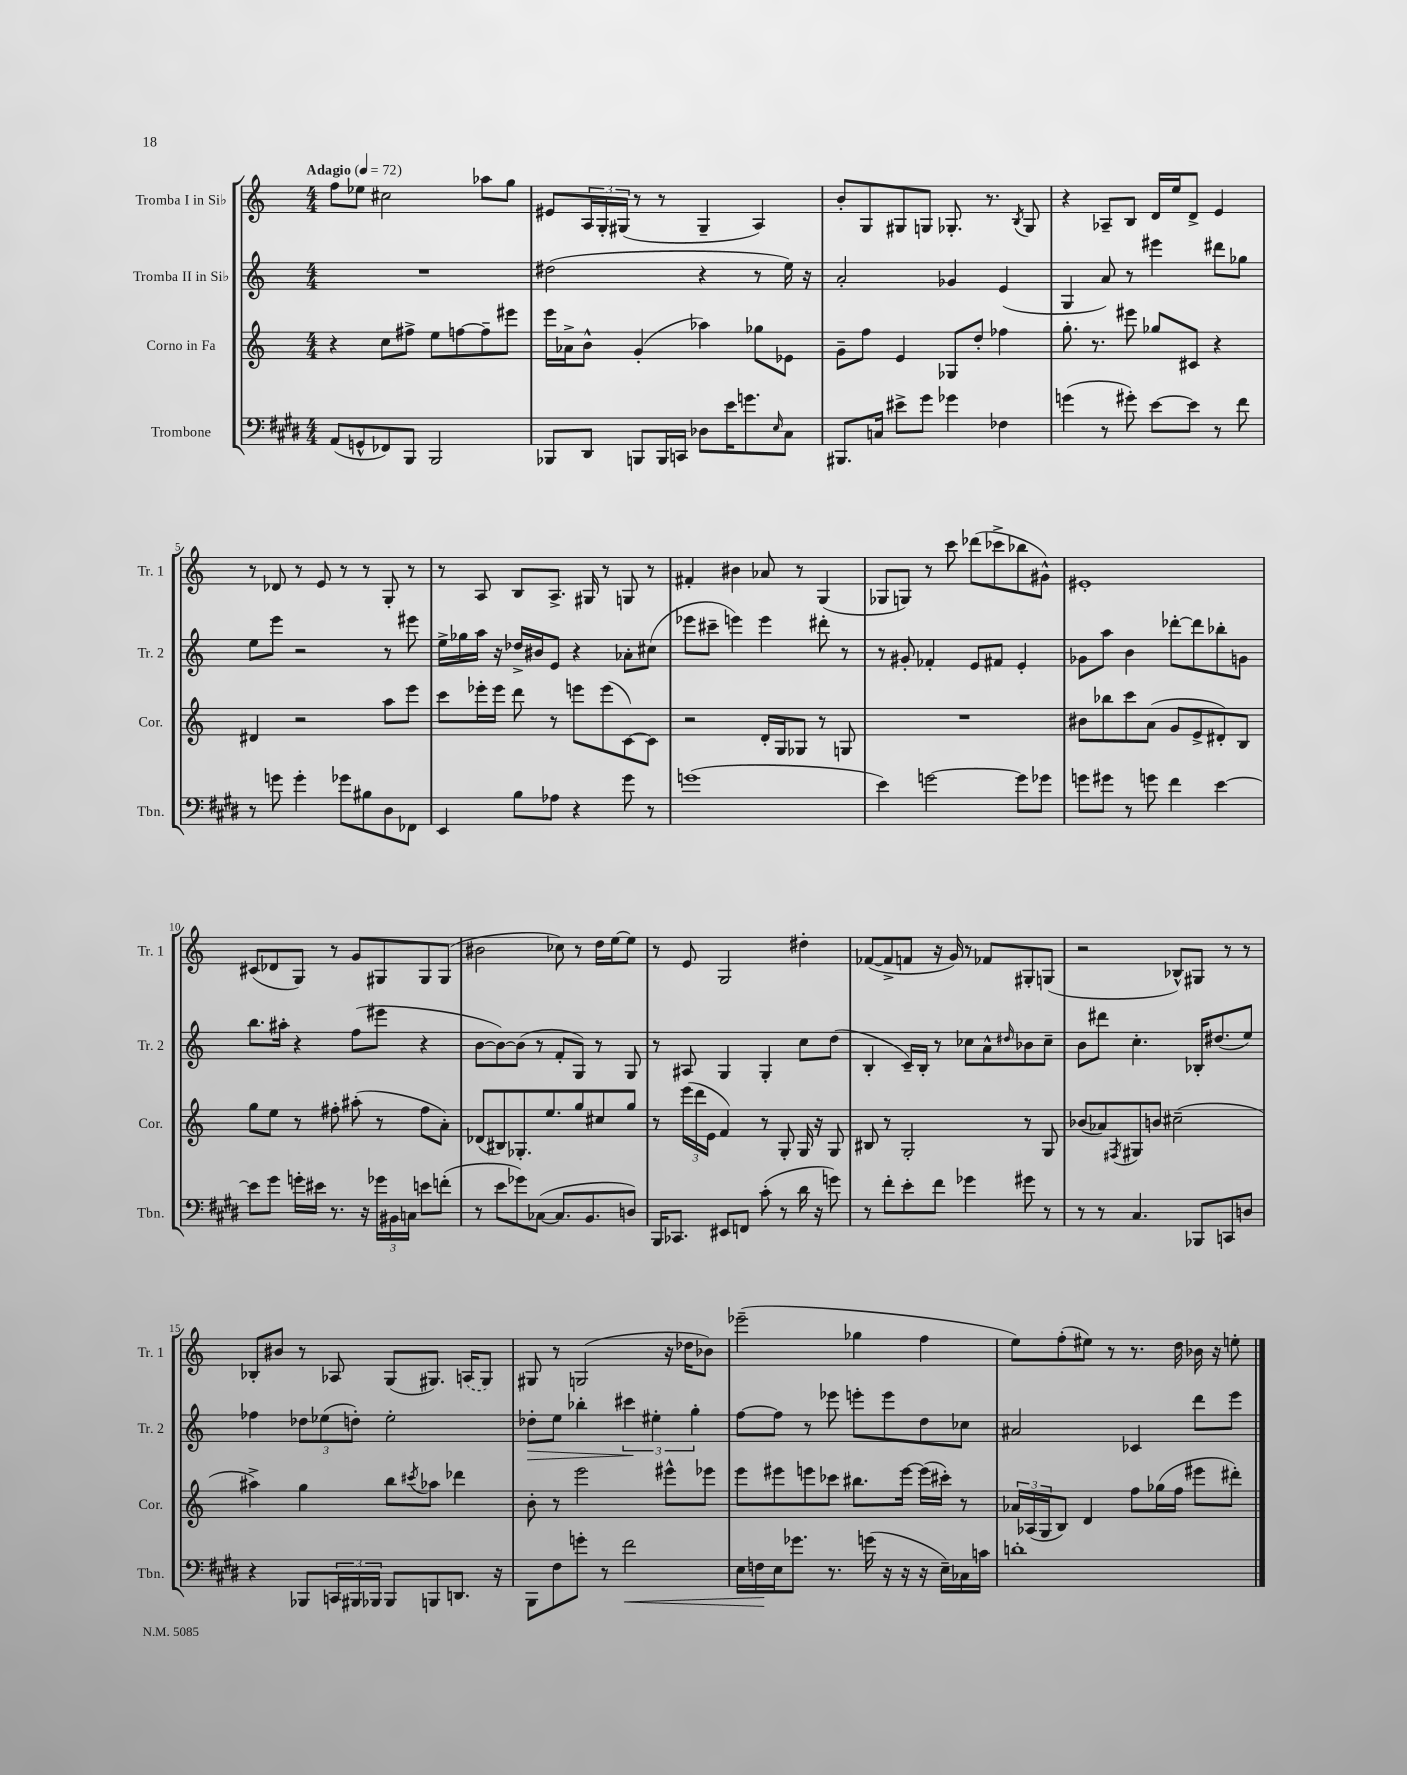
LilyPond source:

<<
\new StaffGroup <<
\new Staff = "s0" \with { instrumentName = "Tromba I in Sib" shortInstrumentName = "Tr. 1" } {
    \clef treble \key c \major \numericTimeSignature \time 4/4 \tempo "Adagio" 4 = 72
    f''8 ees''8 cis''2 aes''8 g''8 |
    eis'8 \tuplet 3/2 { a16 g16-. gis16( } r8 r8 gis4-- a4) |
    b'8-. g8 gis8 g8 ges8.-. r8. \acciaccatura { b8 } ges8 |
    r4 aes8-- b8 d'16 e''16 d'8-> e'4 |
    r8 des'8 r8 e'8 r8 r8 g8-. r8 |
    r8 a8 b8 a8.-> gis16 r8 g8 r8 |
    fis'4-. bis'4 aes'8 r8 g4( |
    ges8 g8) r8 c'''8 des'''8( ces'''8-> bes''8 gis'8-^) |
    eis'1-. |
    cis'8( des'8 g8) r8 g'8 gis8 gis8 gis8( |
    bis'2 ces''8) r8 d''16 e''16~ e''8 |
    r8 e'8 g2 dis''4-. |
    fes'8~( fes'8-> f'8 r16 g'16) r8 fes'8 gis8-. g8( |
    r2 bes8-^) gis8 r8 r8 |
    bes8-. bis'8 r8 aes8 g8( gis8.) \once \slurDashed a16( gis8) |
    gis8 r8 g2( r16 des''16 bes'8) |
    ees'''2--( ges''4 f''4 |
    e''8) f''8-.( eis''8) r8 r8. d''16 bes'16 r16 e''8-. \bar "|." |
}
\new Staff = "s1" \with { instrumentName = "Tromba II in Sib" shortInstrumentName = "Tr. 2" } {
    \clef treble \key c \major \numericTimeSignature \time 4/4
    R1 |
    dis''2( r4 r8 e''16) r16 |
    a'2-. ges'4 e'4( |
    g4 a'8) r8 eis'''4 dis'''8 ges''8 |
    e''8 e'''8 r2 r8 eis'''8 |
    e''16-> ges''16 a''16 r16 des''16-> bis'16 e'8 r4 aes'8-. cis''8( |
    ees'''8 cis'''8-- e'''4) e'''4 dis'''8-. r8 |
    r8 gis'8-. fes'4-. e'8 fis'8 e'4-. |
    ges'8 a''8 b'4 des'''8~-. des'''8 bes''8-. g'8 |
    b''8. ais''16-. r4 f''8( eis'''8 r4 |
    b'8~ b'8~) b'8( r8 f'8-. g8) r8 g8 |
    r8 ais8 g4 g4-. c''8 d''8( |
    b4-. c'16--) b16-. r8 ces''8 a'8-^ \grace { dis''16 } bes'8 ces''8-- |
    b'8 dis'''8 c''4.-. bes16-. dis''8.( e''8) |
    fes''4 \tuplet 3/2 { des''8 ees''8( d''8-.) } ees''2-. |
    des''8-.\> e''8 bes''4-. \tuplet 3/2 { cis'''4\! eis''4-. g''4-. } |
    f''8~ f''8 r8 ees'''8 e'''8-. e'''8 d''8 ces''8 |
    ais'2 ces'4 d'''8 e'''8 \bar "|." |
}
\new Staff = "s2" \with { instrumentName = "Corno in Fa" shortInstrumentName = "Cor." } {
    \clef treble \key c \major \numericTimeSignature \time 4/4
    r4 c''8 fis''8-> e''8 f''8~ f''8-- eis'''8 |
    e'''16 aes'16-> b'8-^ g'4-.( aes''4) ges''8 ees'8 |
    g'8-- f''8 e'4 ges8 d''8-. fes''4 |
    g''8.-. r8. eis'''8 ges''8 cis'8 r4 |
    dis'4 r2 a''8 e'''8 |
    c'''8 ees'''16-. ees'''16 d'''8 r8 e'''8 e'''8( c'8~) c'8 |
    r2 d'16-. g16 ges8 r8 g8 |
    R1 |
    bis'8 bes''8 c'''8 a'8( g'8 e'8-> dis'8-.) b8 |
    g''8 e''8 r8 fis''8-. ais''8-.( r8 fis''8 a'8-.) |
    des'8( bis8) ges8.-. e''8. g''8 cis''8 g''8 |
    r8 \tuplet 3/2 { e'''16( d'''16 e'16 } f'4) r8 g8-. g16 r16 g8 |
    bis8 r8 g2-. r8 g8 |
    bes'8( aes'8) \acciaccatura { fis8 } gis8 b'8 cis''2--( |
    ais''4->) g''4 b''8 \acciaccatura { cis'''8 } aes''8 des'''4 |
    b'8-. r8 e'''2 eis'''8-^ ees'''8 |
    e'''8 eis'''8 e'''8 ces'''8 bis''8. e'''16~ e'''16( cis'''16-.) r8 |
    \tuplet 3/2 { aes'16 aes16( g16 } b8) d'4 f''8 ges''16( f''16 eis'''8 dis'''8-.) \bar "|." |
}
\new Staff = "s3" \with { instrumentName = "Trombone" shortInstrumentName = "Tbn." } {
    \clef bass \key e \major \numericTimeSignature \time 4/4
    a,8( g,8-^ fes,8) b,,8 b,,2 |
    bes,,8 dis,8 b,,8 b,,16 c,16 des8 e'16 g'8. \grace { e16 } cis8 |
    bis,,8. c16 eis'8-> gis'8 ges'4 fes4 |
    g'4( r8 gis'8-.) e'8~ e'8 r8 fis'8 |
    r8 g'8 g'4-. ges'8 bis8 dis8 fes,8 |
    e,4 b8 aes8 r4 gis'8 r8 |
    g'1( |
    e'4) g'2~ g'8 ges'8 |
    g'8 gis'8 r8 g'8 fis'4 e'4~ |
    e'8 gis'8 g'16-. eis'16 r8. r16 \tuplet 3/2 { ges'16 bis,16 c16 } e'8 f'8-.( |
    r8 e'8 ges'8) ces8~( ces8. b,8. d8) |
    b,,16 ces,8. eis,8 f,8 cis'8-.( r8 dis'16 r16 g'8) |
    r8 fis'8-. e'8-. fis'8 ges'4 gis'8 r8 |
    r8 r8 cis4. bes,,8 c,8 d8 |
    r4 bes,,8 \tuplet 3/2 { c,16 bis,,16 bes,,16 } bes,,8 b,,8 d,8. r16 |
    b,,8 fis8 g'8-. r8 fis'2\< |
    e16 f16\! e16 ges'8. r8. g'16( r16 r16 r16 e16--) ces16 c'16 |
    d'1-. \bar "|." |
}
>>
>>
